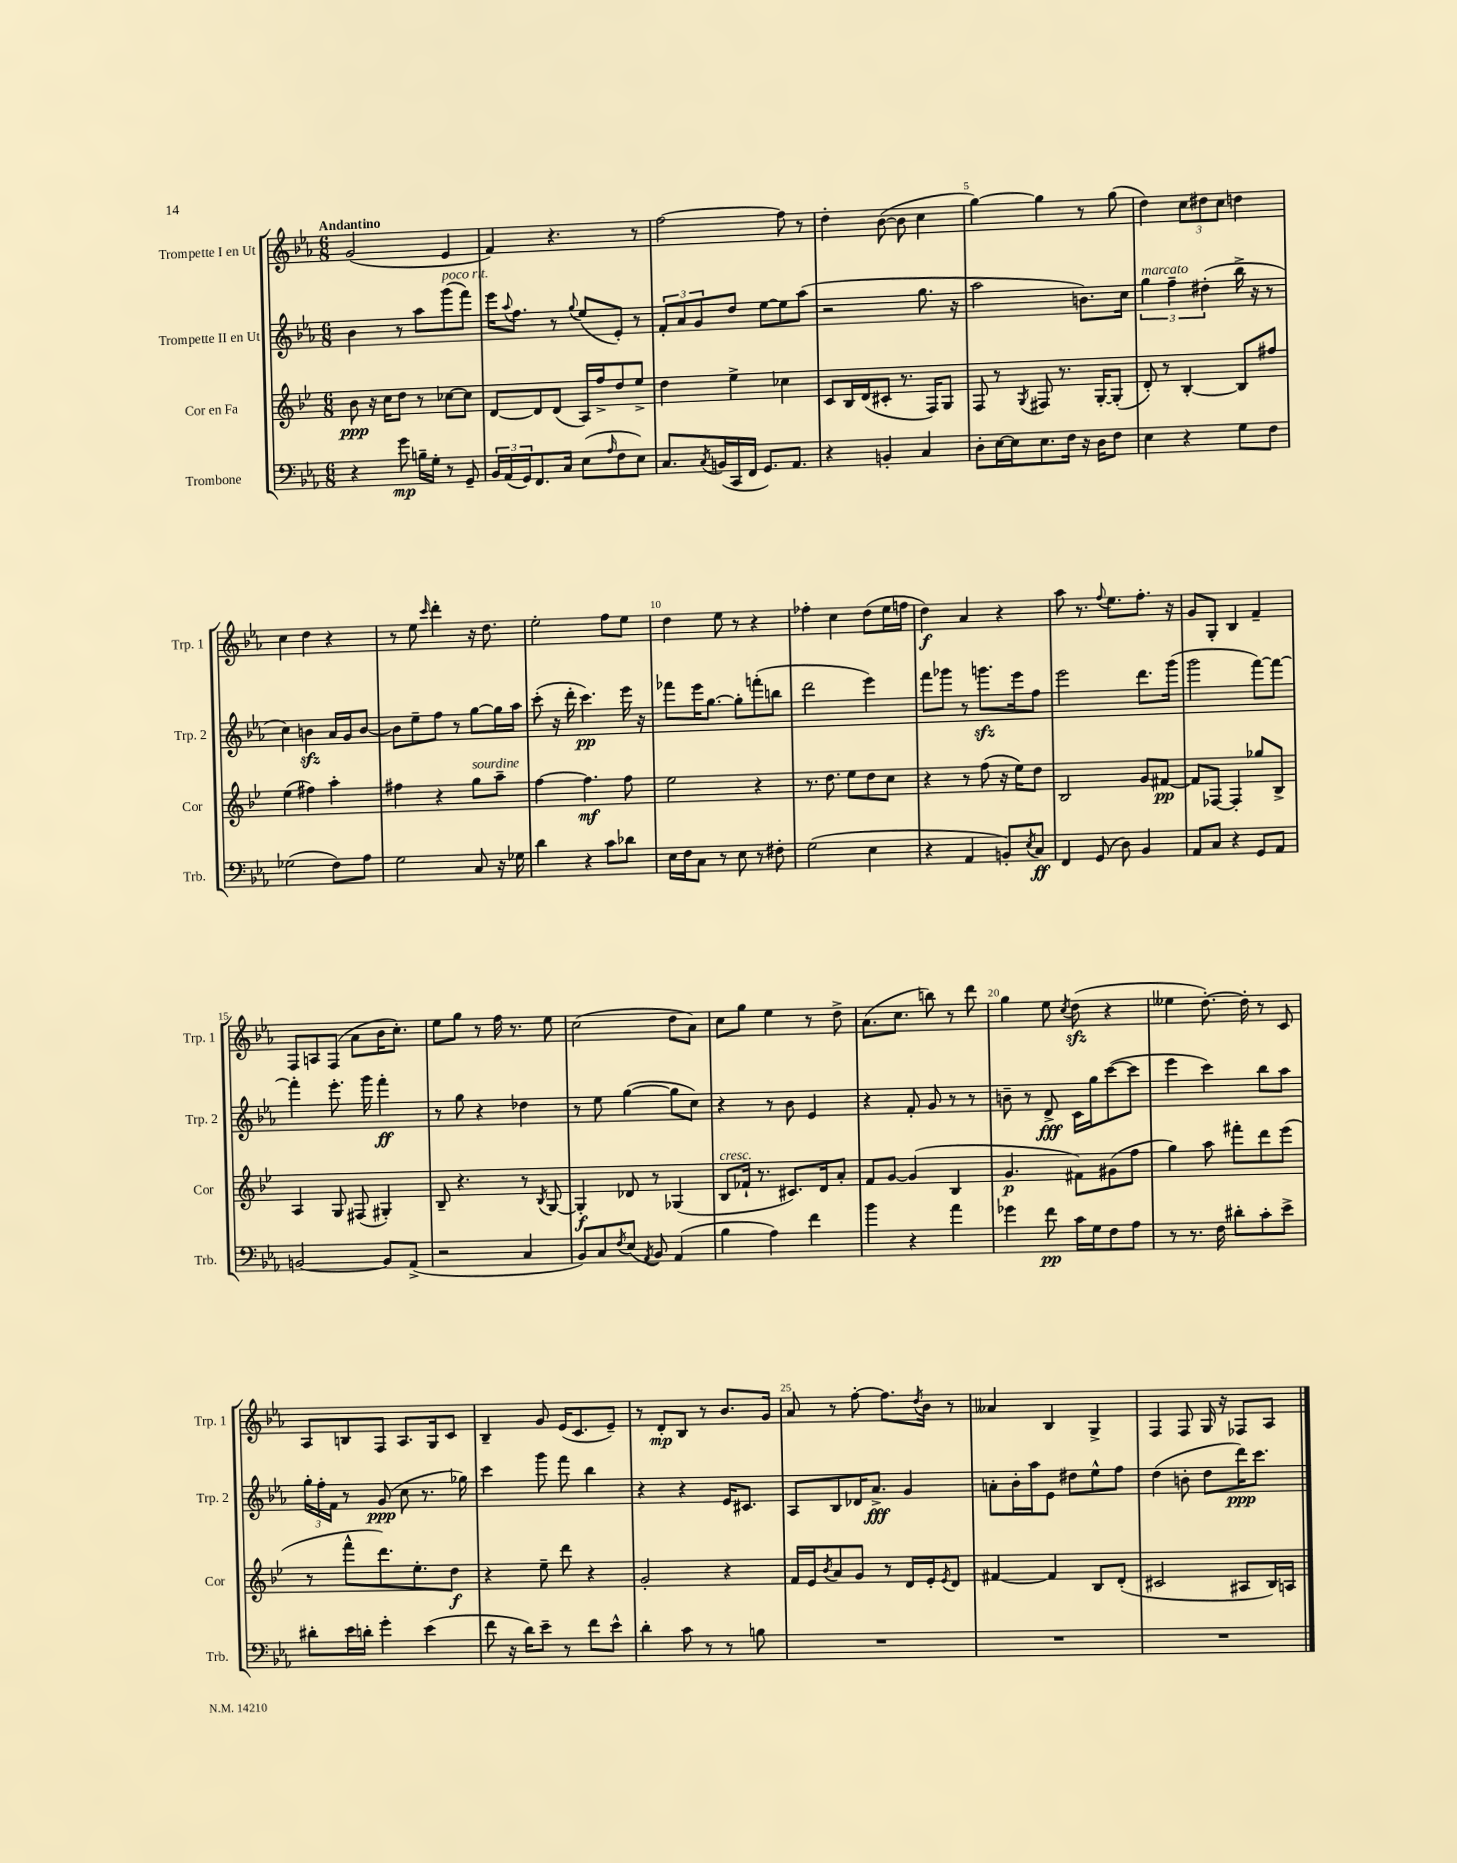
<<
\new StaffGroup <<
\new Staff = "s0" \with { instrumentName = "Trompette I en Ut" shortInstrumentName = "Trp. 1" } {
    \clef treble \key ees \major \numericTimeSignature \time 6/8 \tempo "Andantino"
    g'2( ees'4 |
    f'4) r4. r8 |
    f''2~ f''8 r8 |
    d''4-. bes'8~( bes'8 c''4 |
    g''4~) g''4 r8 g''8( |
    d''4) \tuplet 3/2 { c''8 dis''8 c''8 } d''4 |
    c''4 d''4 r4 |
    r8 ees''8 \grace { c'''16 } d'''4-. r16 d''8. |
    ees''2-. f''8 ees''8 |
    d''4 ees''8 r8 r4 |
    fes''4-. c''4 d''8( ees''16 f''16 |
    d''4\f) aes'4 r4 |
    aes''8 r8. \appoggiatura { f''8 } ees''8. f''8.-. r16 |
    g'8 g8-. bes4 f'4-- |
    f8 a8 f8( aes'8 bes'16 c''8.-.) |
    ees''8 g''8 r8 f''16 r8. ees''8 |
    c''2( d''8 aes'8) |
    c''8 g''8 ees''4 r8 d''8-> |
    aes'8.( c''8. b''8) r8 d'''8 |
    g''4 ees''8 \acciaccatura { c''8 } d''8\sfz( r4 |
    eeses''4 d''8.~-.) d''16-. r8 c'8 |
    aes8 b8 f8 aes8. g16 c'8 |
    bes4-- g'8 ees'16( c'8. ees'8--) |
    r8 d'8-.\mp bes8 r8 bes'8. g'16 |
    aes'8 r8 f''8~-. f''8. \acciaccatura { d''8 } bes'16 r8 |
    aeses'4 bes4 g4-> |
    f4 f8 g16 r16 fes8 aes8 \bar "|." |
}
\new Staff = "s1" \with { instrumentName = "Trompette II en Ut" shortInstrumentName = "Trp. 2" } {
    \clef treble \key ees \major \numericTimeSignature \time 6/8
    bes'4 r8 aes''8 g'''8^\markup { \italic "poco rit." }( f'''8) |
    ees'''16 \appoggiatura { aes''8 } f''8. r8 \appoggiatura { g''8 } ees''8( ees'8-.) r8 |
    \tuplet 3/2 { f'8-. aes'8 g'8 } d''8 ees''8~ ees''8 aes''8( |
    r2 g''8. r16 |
    aes''2 b'8.) c''16 |
    \tuplet 3/2 { g''4^\markup { \italic "marcato" } f''4-- dis''4-.( } bes''16-> r16 r8 |
    c''4) b'4\sfz aes'16 g'16 b'8~ |
    b'8 ees''8-- f''8 r8 g''8~ g''16 aes''16 |
    c'''8-.( r16 d'''16-. c'''4.\pp) ees'''16 r16 |
    fes'''8 ees'''16 g''8.~ g''8-. f'''8-.( b''8 |
    d'''2 ees'''4) |
    f'''8 ges'''8 r8 g'''8.\sfz ees'''16 f''8 |
    ees'''2 d'''8. g'''16( |
    g'''2 f'''8~) f'''8~ |
    f'''4-. ees'''8.-. g'''16 f'''4-.\ff |
    r8 g''8 r4 des''4 |
    r8 ees''8 g''4~( g''8 c''8) |
    r4 r8 bes'8 ees'4 |
    r4 f'8-. g'8 r8 r8 |
    b'8-- r8 d'8->\fff c'16 g''16 c'''8~( c'''8 |
    ees'''4 c'''4) bes''8 aes''8 |
    \tuplet 3/2 { g''16-. f''16-. f'16 } r8 g'8\ppp( c''8 r8. ges''16) |
    c'''4 g'''8 f'''8 bes''4 |
    r4 r4 ees'16 cis'8. |
    aes8 bes8 des'16 aes'8.->\fff g'4 |
    a'8-. bes'16-. aes''16 ees'8 dis''8 ees''8-^ f''8 |
    d''4( b'8-. d''8 d'''16\ppp) c'''8. \bar "|." |
}
\new Staff = "s2" \with { instrumentName = "Cor en Fa" shortInstrumentName = "Cor" } {
    \clef treble \key bes \major \numericTimeSignature \time 6/8
    bes'8\ppp r16 c''16 d''8 r8 ces''8~ ces''8 |
    d'8~ d'8 d'8( a16) f''16-> d''8 ees''8-> |
    d''4 ees''4-> ces''4 |
    c'8 bes16 d'16( cis'8-. r8. f16) g8 |
    f8 r8 \acciaccatura { g8 } fis8 r8. g16~-. g8-.( |
    d'8-.) r8 bes4~-. bes8 fis''8 |
    ees''4( fis''4) a''4-. |
    fis''4 r4 g''8^\markup { \italic "sourdine" } a''8-- |
    f''4~ f''4.\mf f''8 |
    ees''2 r4 |
    r8. d''8. ees''8 d''8 c''8 |
    r4 r8 f''8( r16 ees''16) d''8 |
    bes2 g'8 fis'8~\pp |
    fis'8 fes8~ fes4-. ges''8 bes8-> |
    a4 g8 fis8( gis4-.) |
    bes8-- r4. r8 \acciaccatura { bes8 } g8~ |
    g4-.\f des'8 r8 ges4( |
    bes8^\markup { \italic "cresc." } fes'16-! r8. cis'8.) d'16 a'8-. |
    f'8 g'8~ g'4( bes4 |
    g'4.\p fis'8) gis'8( f''8 |
    g''4) a''8 fis'''8-. d'''8 ees'''8( |
    r8 f'''8-^ d'''8.) ees''8.-. d''8\f |
    r4 ees''8-- d'''8 r4 |
    g'2-. r4 |
    f'16 ees'16 \acciaccatura { bes'8 } a'8 g'8 r8 d'16 ees'16-. \acciaccatura { ees'8 } d'8 |
    fis'4~ fis'4 bes8 d'8-.( |
    cis'2 ais8 bes16) a16 \bar "|." |
}
\new Staff = "s3" \with { instrumentName = "Trombone" shortInstrumentName = "Trb." } {
    \clef bass \key ees \major \numericTimeSignature \time 6/8
    r4 g'8\mp b16-- g16-. r8 g,8-- |
    \tuplet 3/2 { bes,16 aes,16( g,16) } f,8. c16 ees8( \grace { aes16 } f8 ees8) |
    c8. \acciaccatura { c8 } b,16( c,16 f,16 g,8.) aes,8. |
    r4 b,4-. c4 |
    d8-. ees16~ ees16 ees8. f16 r16 d16 f8 |
    ees4 r4 g8 f8 |
    ges2( f8) aes8 |
    g2 c8 r16 ges16 |
    d'4 r4 c'8 des'8 |
    ees16 f16 c8 r8 ees8 r8 fis8-. |
    g2( ees4 |
    r4 aes,4 b,8-.) \acciaccatura { ees8 } c8\ff |
    f,4 g,8( d8) bes,4 |
    aes,8 c8 r4 g,8 aes,8 |
    b,2~ b,8 aes,8->( |
    r2 c4 |
    bes,8) c8 \acciaccatura { f8 } ees8( \acciaccatura { aes,8 } bes,8) aes,4( |
    bes4 aes4) f'4 |
    bes'4 r4 aes'4 |
    ges'4 f'8\pp c'16 g16 f8 aes8 |
    r8 r8. f16 dis'8-. c'8-. ees'8-> |
    dis'8-. ees'16 d'16-. g'4-. ees'4( |
    f'8 r16 d'16) ees'8-- r8 f'8 ees'8-^ |
    d'4-. c'8 r8 r8 b8 |
    R2. |
    R2. |
    R2. \bar "|." |
}
>>
>>
\layout { \context { \Score \override BarNumber.break-visibility = ##(#f #t #t) barNumberVisibility = #(every-nth-bar-number-visible 5) } }
